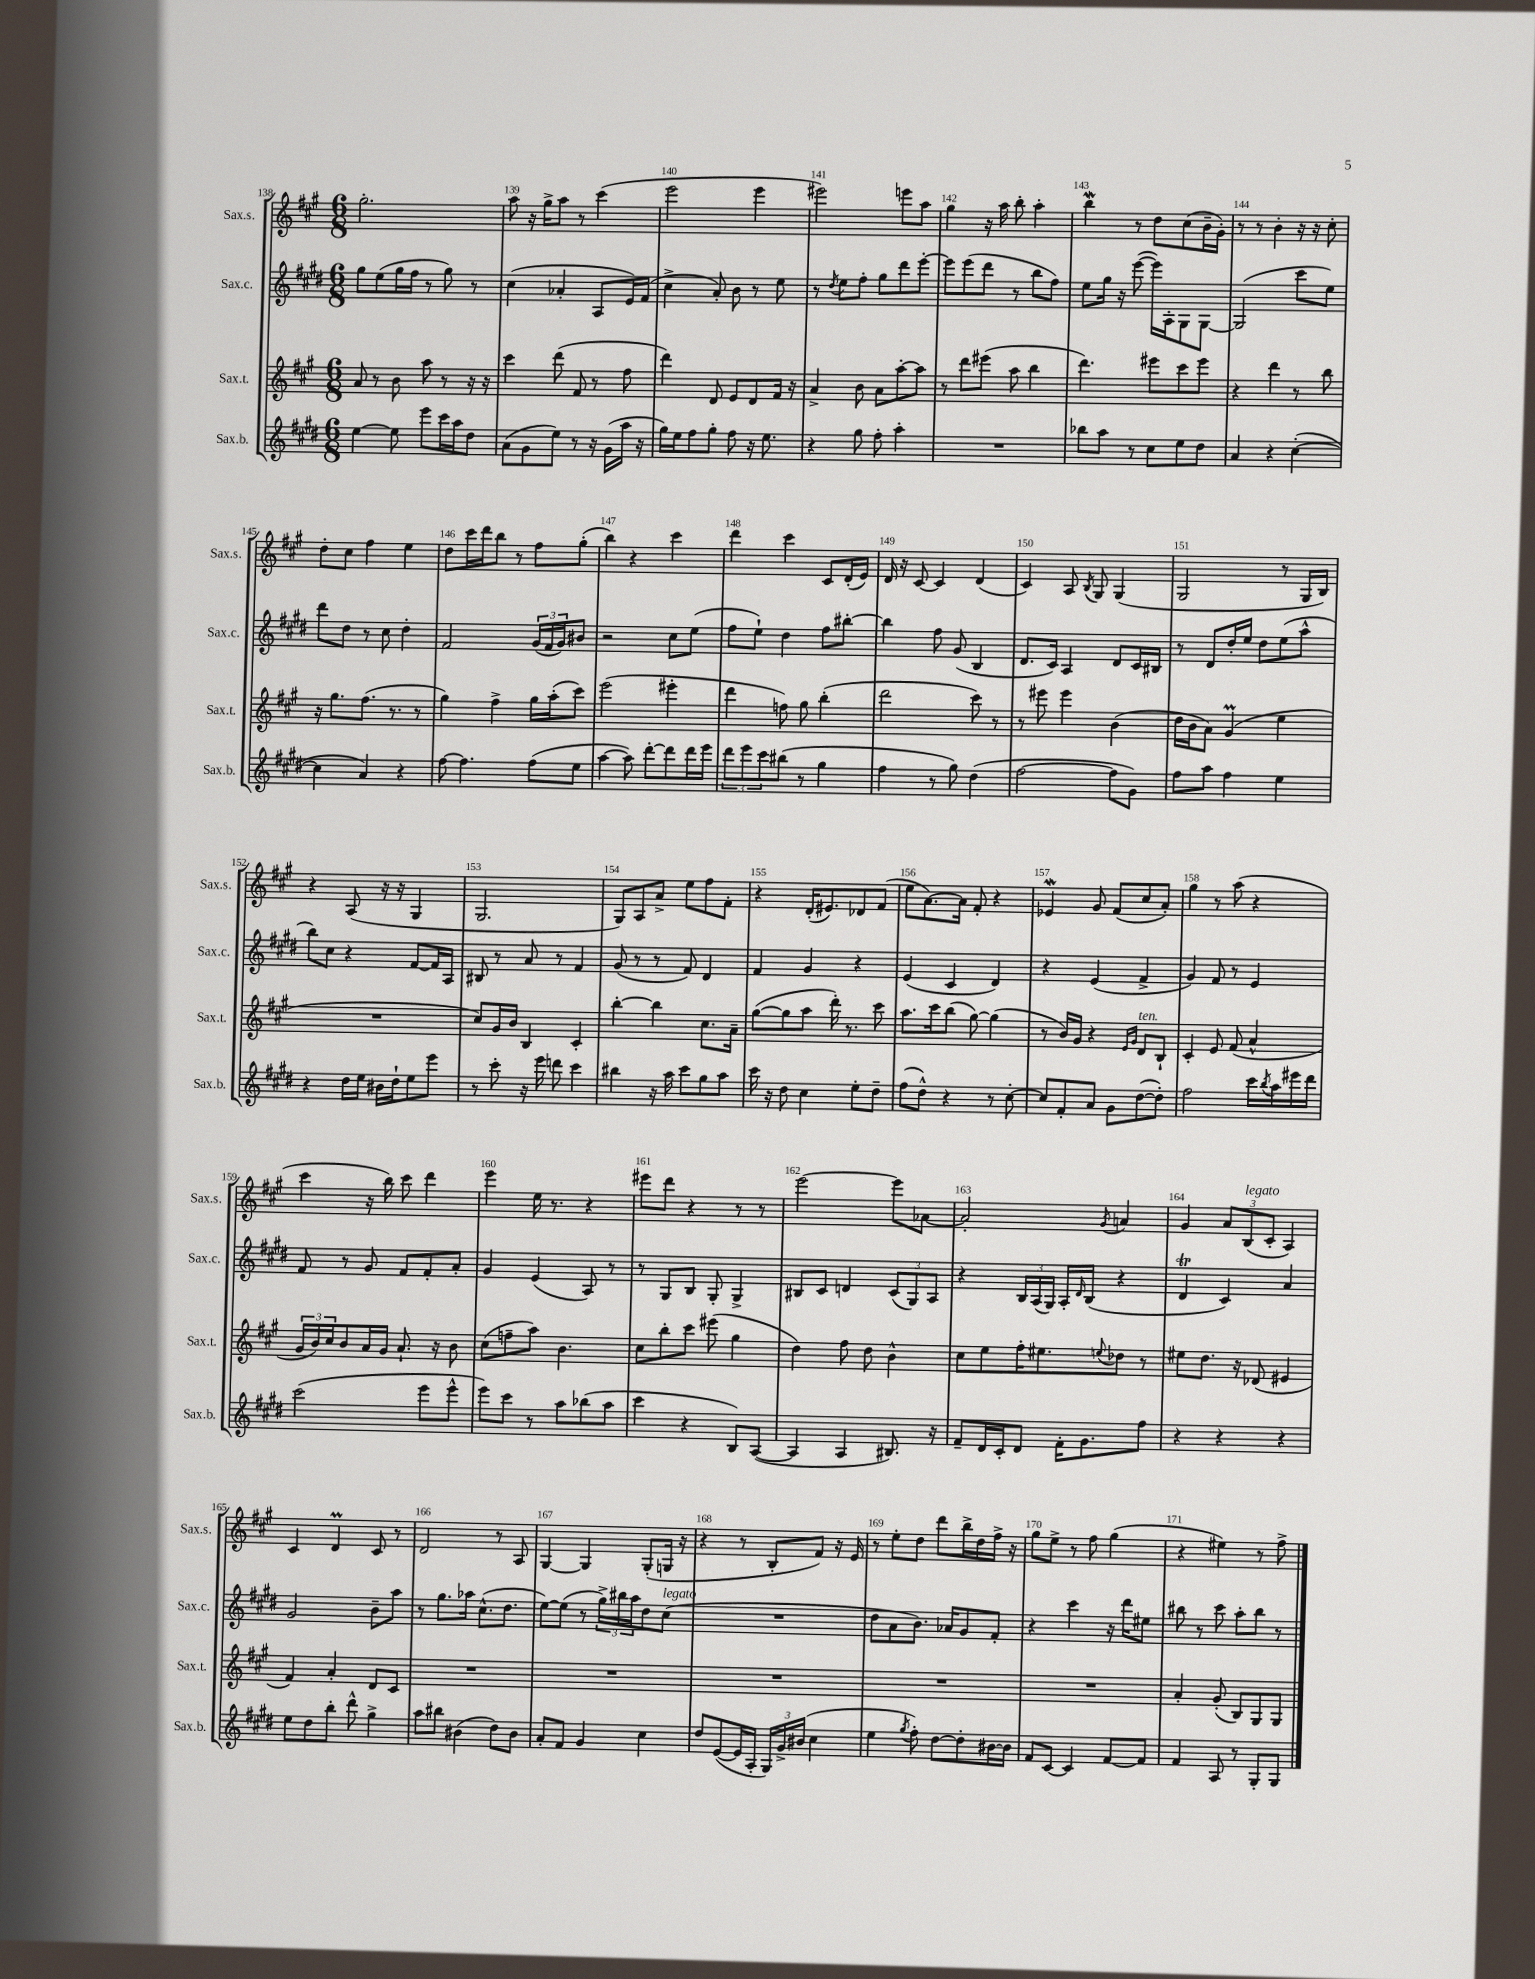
<<
\new StaffGroup <<
\new Staff = "s0" \with { instrumentName = "Sax.s." shortInstrumentName = "Sax.s." } {
    \clef treble \key a \major \numericTimeSignature \time 6/8
    gis''2.-. |
    a''8 r16 gis''16-> a''8 r8 cis'''4( |
    e'''2 e'''4 |
    eis'''2) e'''8 a''8 |
    gis''4 r16 a''16 b''8-. a''4-. |
    b''4\mordent r8 d''8 cis''8( b'16-- gis'16-.) |
    r8 r8 b'4-. r16 r16 cis''8-. |
    d''8-. cis''8 fis''4 e''4 |
    d''8 cis'''16 d'''16 b''8 r8 fis''8 gis''8-.( |
    b''4) r4 cis'''4 |
    d'''4 cis'''4 cis'8 d'16-.( e'16) |
    d'16 r16 cis'8~ cis'4 d'4( |
    cis'4) a8 \acciaccatura { b8 } gis8 gis4( |
    gis2 r8 gis16 b16) |
    r4 a8( r16 r16 gis4 |
    gis2. |
    gis8) a8 a'8-> e''8 fis''8 fis'8-. |
    r4 d'16-.( eis'8.) des'8 fis'8( |
    e''8 a'8.~) a'16 fis'8-. r4 |
    ees'4\mordent gis'8 fis'8( cis''8 a'8-.) |
    gis''4 r8 a''8( r4 |
    cis'''4 r16 b''16) cis'''8 d'''4 |
    e'''4 e''16 r8. r4 |
    eis'''8 d'''8 r4 r8 r8 |
    e'''2~ e'''8 aes'8~ |
    aes'2-. \acciaccatura { gis'8 } a'4 |
    gis'4 \tuplet 3/2 { a'8 b8^\markup { \italic "legato" }( cis'8-. } a4) |
    cis'4 d'4\prall cis'8 r8 |
    d'2 r8 a8 |
    gis4~ gis4 gis8-.( g16 r16 |
    r4 r8 b8-. fis'8) r16 e'16 |
    r8 e''8-. d''8 d'''8 b''16-> d''16 fis''16-> r16 |
    gis''8 e''8-> r8 fis''8 gis''4( |
    r4 eis''4) r8 fis''8-> \bar "|." |
}
\new Staff = "s1" \with { instrumentName = "Sax.c." shortInstrumentName = "Sax.c." } {
    \clef treble \key e \major \numericTimeSignature \time 6/8
    gis''8 e''8( gis''16 fis''16 r8 gis''8) r8 |
    cis''4( aes'4-. a8 e'16) fis'16( |
    cis''4-> a'8-.) b'8 r8 e''8 |
    r8 \acciaccatura { dis''8 } e''8 fis''8-. gis''8 dis'''8 e'''8~-. |
    e'''8 e'''8( dis'''8 r8 b''8 fis''8) |
    e''8 gis''16 r16 e'''8~( e'''16) a16-. gis8 gis8~ |
    gis2( cis'''8 e''8) |
    dis'''8 dis''8 r8 cis''8 dis''4-. |
    fis'2 \tuplet 3/2 { gis'16( fis'16 gis'16) } bis'8 |
    r2 cis''8 e''8( |
    fis''8 e''8-!) dis''4 fis''8 bis''8~-. |
    bis''4 fis''8 gis'8( b4 |
    dis'8. cis'16) a4 dis'8 cis'16 bis16 |
    r8 dis'8 dis''16-. e''16 dis''8 e''8( a''8-^ |
    b''8) cis''8 r4 fis'8~ fis'16 a16 |
    bis8 r8 a'8 r8 fis'4 |
    gis'8( r8 r8 fis'8) dis'4 |
    fis'4 gis'4 r4 |
    e'4( cis'4 dis'4) |
    r4 e'4( fis'4-> |
    gis'4) fis'8 r8 e'4 |
    fis'8 r8 gis'8 fis'8 fis'8-. a'8-. |
    gis'4 e'4( a8) r8 |
    r8 gis8 b8 gis8-. gis4-> |
    bis8 cis'8 d'4 \tuplet 3/2 { cis'8( gis8) a8 } |
    r4 \tuplet 3/2 { b16 a16( gis16) } a16-. \grace { dis'16 } b16( r4 |
    dis'4\trill cis'4) a'4 |
    gis'2 b'8-- a''8 |
    r8 gis''8. aes''16 cis''8.-^( dis''8. |
    e''8~) e''8( r8 \tuplet 3/2 { gis''16->) bis''16 a''16 } dis''8 cis''8^\markup { \italic "legato" }( |
    R2. |
    dis''8 a'8 b'8.) aes'16 gis'8 fis'8-. |
    r4 cis'''4 r16 dis'''16 eis''8 |
    bis''8 r8 cis'''8 a''8-. bis''8 r8 \bar "|." |
}
\new Staff = "s2" \with { instrumentName = "Sax.t." shortInstrumentName = "Sax.t." } {
    \clef treble \key a \major \numericTimeSignature \time 6/8
    a'8 r8 b'8 a''8 r8 r16 r16 |
    cis'''4 d'''8( fis'8 r8 fis''8 |
    d'''4) d'8 e'8 d'8 fis'16 r16 |
    a'4-> b'8 a'8 a''8~-. a''8 |
    r8 d'''8 eis'''8( a''8 b''4 |
    d'''4.) eis'''8 cis'''8 eis'''8 |
    r4 d'''4 r8 b''8 |
    r16 gis''8. fis''8.( r8. r8 |
    gis''4) fis''4-> gis''16 a''16-.( cis'''8) |
    e'''2( eis'''4-. |
    d'''4 f''8) gis''8 b''4-.( |
    d'''2 cis'''8) r8 |
    r8 eis'''8 eis'''4 b'4( |
    d''16 b'16 a'8) gis'4\prall( e''4 |
    R2. |
    cis''8) gis'16 b'16 b4 cis'4-. |
    b''4~-. b''4 cis''8. a'16-- |
    gis''8~( gis''8 a''8 d'''16-.) r8. cis'''8 |
    a''8. cis'''16 b''8( gis''8~) gis''4( |
    r8 b'16) gis'16 r4 \grace { e'16 gis'16 } d'8^\markup { \italic "ten." } b8-! |
    cis'4-. e'8 fis'8( a'4-^ |
    \tuplet 3/2 { gis'16 b'16) cis''16 } b'8 a'16 gis'16 a'8.-! r16 b'8 |
    cis''8( f''8-- a''8) b'4. |
    cis''8 b''8-. cis'''8 eis'''8( gis''4 |
    d''4) fis''8 d''8 b'4-^ |
    cis''8 e''8 fis''16-. eis''8. \appoggiatura { e''8 } des''8 r8 |
    eis''8 d''8. r16 des'8( eis'4 |
    fis'4) a'4-. d'8 cis'8 |
    R2. |
    R2. |
    R2. |
    R2. |
    R2. |
    a'4-. gis'8-.( b8) gis8 gis8 \bar "|." |
}
\new Staff = "s3" \with { instrumentName = "Sax.b." shortInstrumentName = "Sax.b." } {
    \clef treble \key e \major \numericTimeSignature \time 6/8
    e''4~ e''8 e'''8 cis'''16 a''16 dis''8 |
    a'8( gis'8 e''8) r8 r16 gis'16( a''16 r16 |
    gis''16) e''16 fis''8 gis''8-. fis''8 r16 e''8. |
    r4 gis''8 fis''8-. a''4-. |
    R2. |
    bes''8 a''8 r8 cis''8 e''8 dis''8 |
    a'4 r4 cis''4~-.( |
    cis''4 a'4) r4 |
    fis''8~ fis''4. fis''8( e''8 |
    a''4~ a''8) dis'''8~-. dis'''8 dis'''16 e'''16 |
    \tuplet 3/2 { dis'''8 e'''8 cis'''8 } bis''8( r8 gis''4 |
    fis''4 r8 gis''8) dis''4( |
    fis''2~ fis''8 gis'8) |
    fis''8 a''8 fis''4 e''4 |
    r4 dis''16 e''16 bis'16 dis''16-! e''8 e'''8 |
    r8 cis'''8-. r16 e'''16 d'''8 cis'''4 |
    bis''4 r16 a''16 cis'''8 gis''8 a''8 |
    cis'''16 r16 dis''8 cis''4 e''8-. dis''8-- |
    fis''8( dis''8-^) r4 r8 cis''8~-. |
    cis''8 fis'8-. a'8 gis'8 dis''8~( dis''8-.) |
    fis''2 cis'''16 \acciaccatura { b''8 } a''16 eis'''16 dis'''16 |
    cis'''2( e'''8 e'''8-^ |
    e'''8) cis'''8 r8 a''8 bes''8( a''8 |
    cis'''4 r4 b8) a8~( |
    a4 a4 bis8.) r16 |
    fis'8-- dis'16 cis'16-. dis'8 fis'16-. gis'8. fis''8 |
    r4 r4 r4 |
    e''8 dis''8 b''8-. dis'''8-^ gis''4-> |
    a''8 bis''8 bis'4( dis''8) bis'8 |
    a'8-. fis'8 gis'4 cis''4 |
    dis''8 e'8~( e'16 a16-. \tuplet 3/2 { gis16) gis'16-> bis'16( } cis''4 |
    e''4 \acciaccatura { gis''8 } fis''8-.) dis''8~ dis''8-. bis'16~ bis'16 |
    fis'8 cis'8~ cis'4 fis'8~ fis'8 |
    fis'4 a8 r8 gis8-. gis8 \bar "|." |
}
>>
>>
\layout { \context { \Score currentBarNumber = #138 \override BarNumber.break-visibility = ##(#f #t #t) barNumberVisibility = #all-bar-numbers-visible } }
